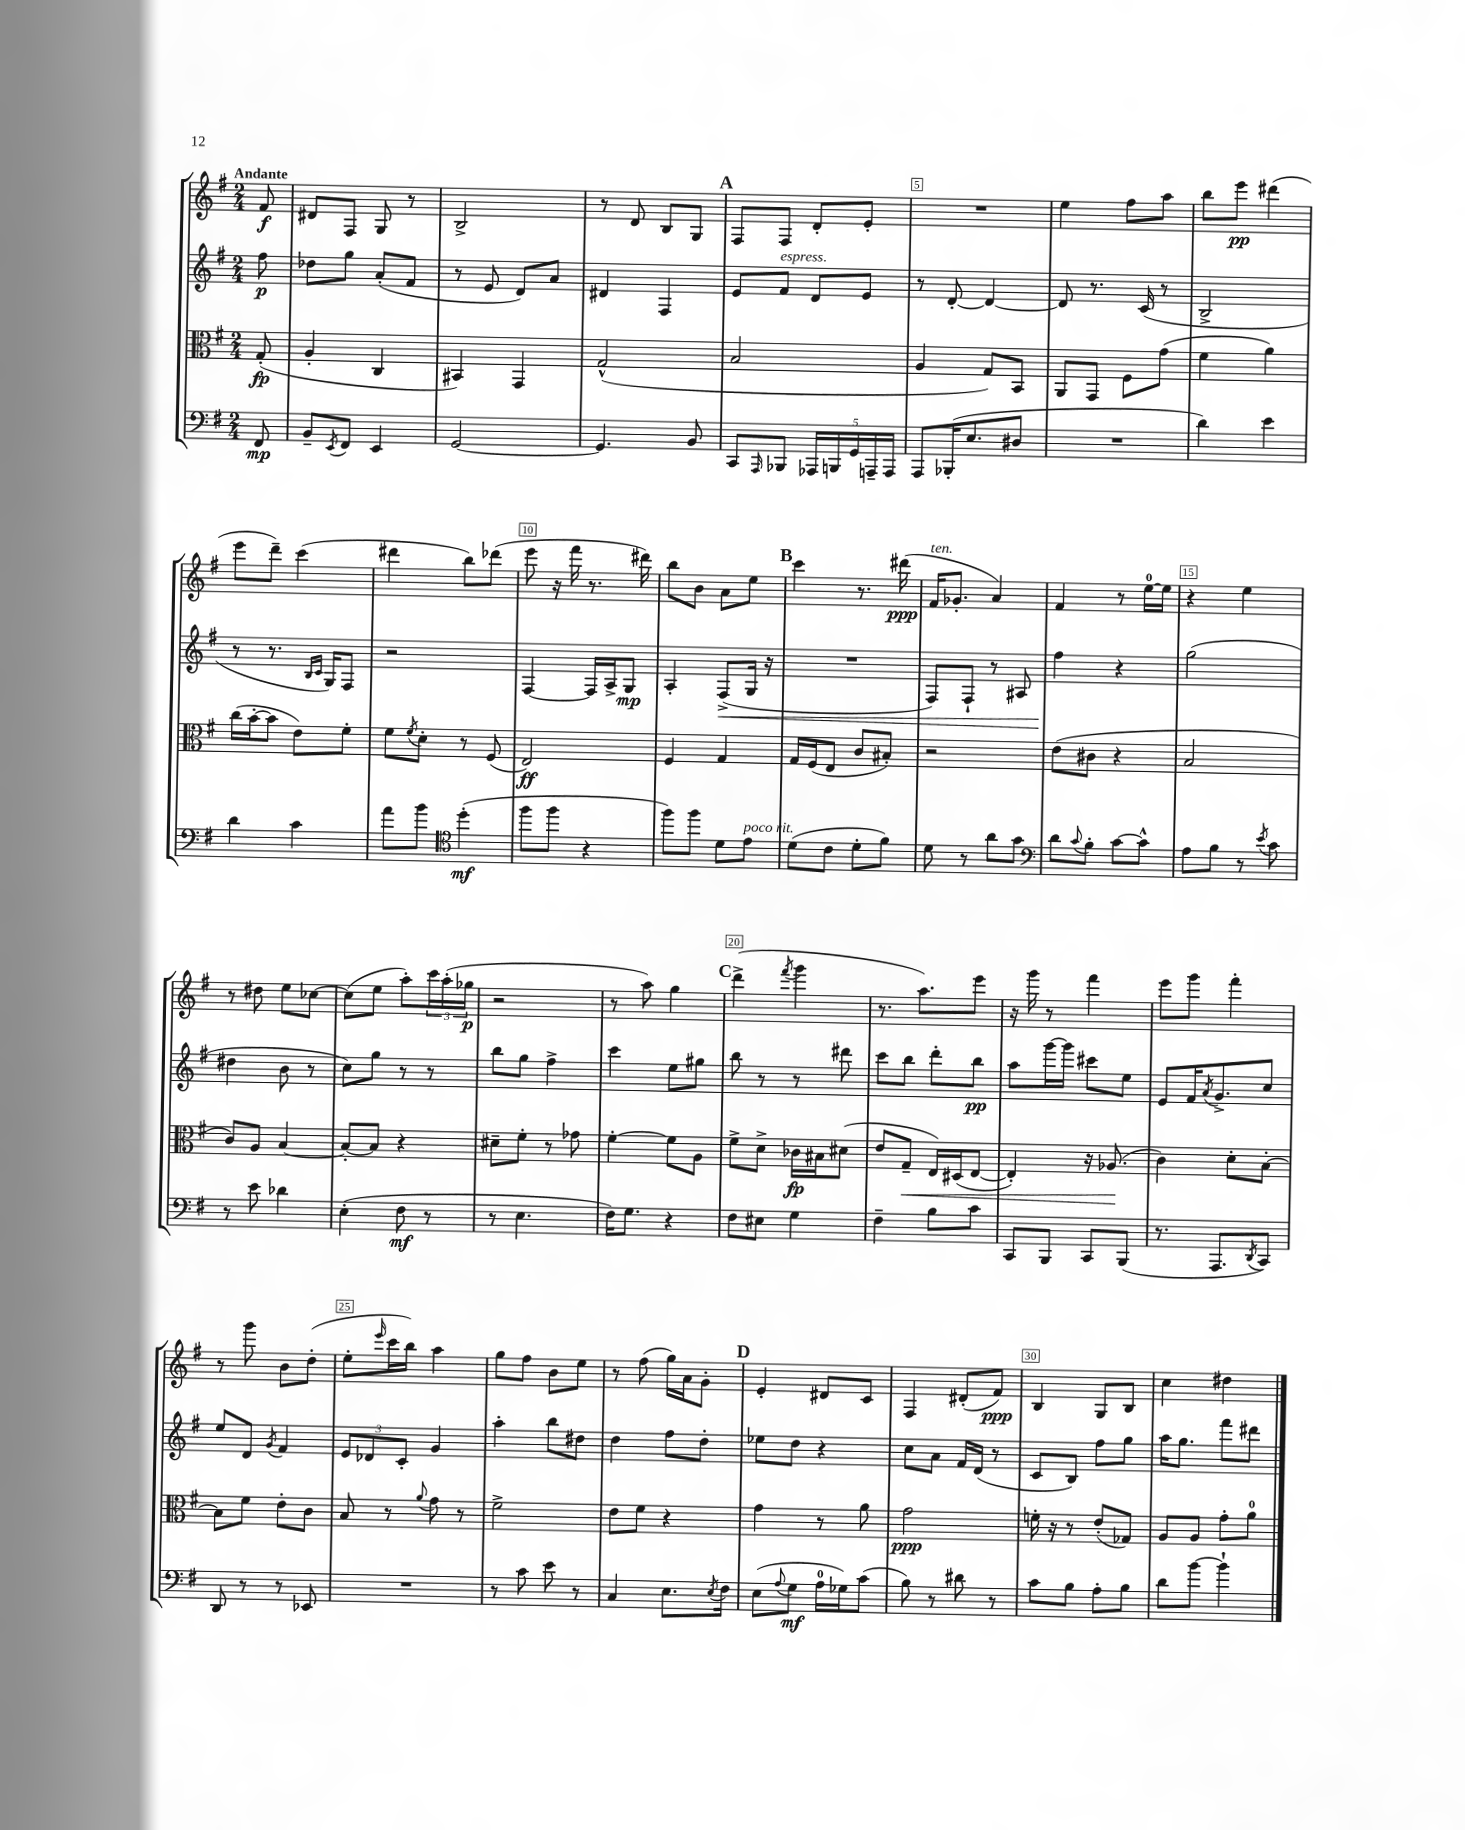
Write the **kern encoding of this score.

**kern	**kern	**kern	**kern
*staff4	*staff3	*staff2	*staff1
*clefF4	*clefC3	*clefG2	*clefG2
*k[f#]	*k[f#]	*k[f#]	*k[f#]
*M2/4	*M2/4	*M2/4	*M2/4
8FF#	(8G'	8ff#	8f#
=	=	=	=
8BB~	4A'	8dd-	8d#
8qEE	.	.	.
8FF#	.	8gg	8F#
4EE	4C	(8a'	8G
.	.	8f#	8r
=	=	=	=
[2GG	4BB#)	8r	2B^
.	.	8e	.
.	4GG	8d)	.
.	.	8a	.
=	=	=	=
4.GG]	(2G^^	4d#	8r
.	.	.	8d
.	.	4F#	8B
8BB	.	.	8G
=	=	=	=
8CC	2B	8e	8F#
16qqAAA	.	.	.
8BBB-	.	8f#	8F#
20AAA-	.	8d	8d'
20BBB	.	.	.
20GG	.	.	.
.	.	8e	8e'
20AAA~	.	.	.
20AAA	.	.	.
=	=	=	=
8AAA	4A	8r	2r
(16BBB-'	.	[8d'	.
8.E	.	.	.
.	8G)	4d_	.
8D#	8BB	.	.
=	=	=	=
2r	8AA	8d]	4ee
.	8GG	8.r	.
.	8F#	.	8ff#
.	.	(16c	.
.	(8g	8r	8aa
=	=	=	=
4d)	4f#	2B^	8bb
.	.	.	8eee
4e	4a)	.	(4ddd#
=	=	=	=
4d	(16cc	8r	8eee
.	[16b'	.	.
.	8b]	8.r	8ddd~)
4c	8e)	.	(4ccc
.	.	16qqB	.
.	.	16qqc	.
.	.	16G)	.
.	8f#'	8F#	.
=	=	=	=
8a	8f#	2r	4ddd#
.	8qf#	.	.
8b	8d'	.	.
*clefC4	*	*	*
(4dd'	8r	.	8bb)
.	(8F#	.	(8ddd-
=	=	=	=
8ff#	2E)	[4F#	8eee
8ff#	.	.	16r
.	.	.	16fff#
4r	.	16F#]	8.r
.	.	16A^	.
.	.	8G	.
.	.	.	16ddd#)
=	=	=	=
8ff#)	4F#	4A'	8bb
8ff#	.	.	8b
8d	4G	(8F#^	8a
8e	.	16G	8ee
.	.	16r	.
=	=	=	=
(8d	16G	2r	4ccc
.	(16F#	.	.
8c	8E	.	.
8d'	8c	.	8.r
8f#)	8B#')	.	.
.	.	.	(16ddd#
=	=	=	=
8d	2r	8F#)	16f#
.	.	.	8.g-'
8r	.	8F#`	.
8a	.	8r	4a)
8g	.	8A#	.
=	=	=	=
*clefF4	*	*	*
8d	(8e	4ff#	4f#
8qqc	.	.	.
8B'	8c#	.	.
[8c	4r	4r	8r
8c^^]	.	.	[16ee
.	.	.	16ee]
=	=	=	=
8A	2B	(2gg	4r
8B	.	.	.
8r	.	.	4ee
8qe	.	.	.
8c	.	.	.
=	=	=	=
8r	8c)	4dd#	8r
8e	8A	.	8dd#
4d-	[4B	8b	8ee
.	.	8r	[8cc-
=	=	=	=
(4E'	8B'_	8cc)	(8cc-]
.	8B]	8gg	8ee
8F#	4r	8r	8aa')
8r	.	8r	24ccc
.	.	.	(24aa'
.	.	.	24gg-
=	=	=	=
8r	8d#~	8bb	2r
4.E	8f#'	8gg	.
.	8r	4ff#^	.
.	8g-	.	.
=	=	=	=
16F#)	[4f#'	4ccc	8r
8.G	.	.	.
.	.	.	8aa)
4r	8f#]	8ee	4gg
.	8A	8gg#	.
=	=	=	=
8F#	8f#^	8bb	(4ddd^
8E#	8d^	8r	.
.	.	.	8qfff#
4G	16c-	8r	4ggg
.	16B#	.	.
.	(8d#	8ddd#	.
=	=	=	=
4F#~	8e	8ccc	8.r
.	8G~	8bb	.
.	.	.	8.aa)
8B	16E)	8ddd'	.
.	(16D#	.	.
8c	[8E	8bb	8eee
=	=	=	=
8CC	4E'])	8aa	16r
.	.	.	16ggg
8BBB	.	[16ggg	8r
.	.	16ggg]	.
8CC	16r	8ccc#	4fff#
.	(8.A-	.	.
(8BBB	.	8ee	.
=	=	=	=
8.r	4c)	8e	8eee
.	.	16f#	8ggg
.	.	8qa	.
8.AAA	.	8.g^	.
.	8d'	.	4fff#'
8qDD	.	.	.
8CC)	[8B'	8cc	.
=	=	=	=
8DD	8B]	8ee	8r
8r	8f#	8d	8ggg
.	.	8qg	.
8r	8e'	4f#	8b
8EE-	8c	.	(8dd'
=	=	=	=
2r	8B	12e	8ee'
.	.	12d-	.
.	.	.	16qqeee
.	8r	.	16ccc
.	.	12c'	.
.	.	.	16bb)
.	8qqa	.	.
.	8g	4g	4aa
.	8r	.	.
=	=	=	=
8r	2f#^	4aa'	8gg
8c	.	.	8ff#
8e	.	8bb	8b
8r	.	8dd#	8ee
=	=	=	=
4C	8e	4dd	8r
.	8f#	.	(8ff#
8.E	4r	8ff#	16gg)
.	.	.	16a
.	.	8dd'	8g'
8qE	.	.	.
16F#	.	.	.
=	=	=	=
(8E	4g	8ee-	4e'
8qqA	.	.	.
8G	.	8dd	.
16A	8r	4r	8d#
16G-)	.	.	.
(8c	8a	.	8c
=	=	=	=
8B)	2g	8cc	4F#
8r	.	8a	.
8d#	.	16f#	(8d#'
.	.	(16d	.
8r	.	8r	8f#)
=	=	=	=
8c	16f'	8c	4B
.	16r	.	.
8B	8r	8B)	.
8A'	(8e'	8ff#	8G
8B	8G-)	8gg	8B
=	=	=	=
8d	8A	16aa	4cc
.	.	8.gg	.
[8b	8A	.	.
4b`]	8g'	8fff#	4dd#
.	8a	8ddd#	.
==	==	==	==
*-	*-	*-	*-
